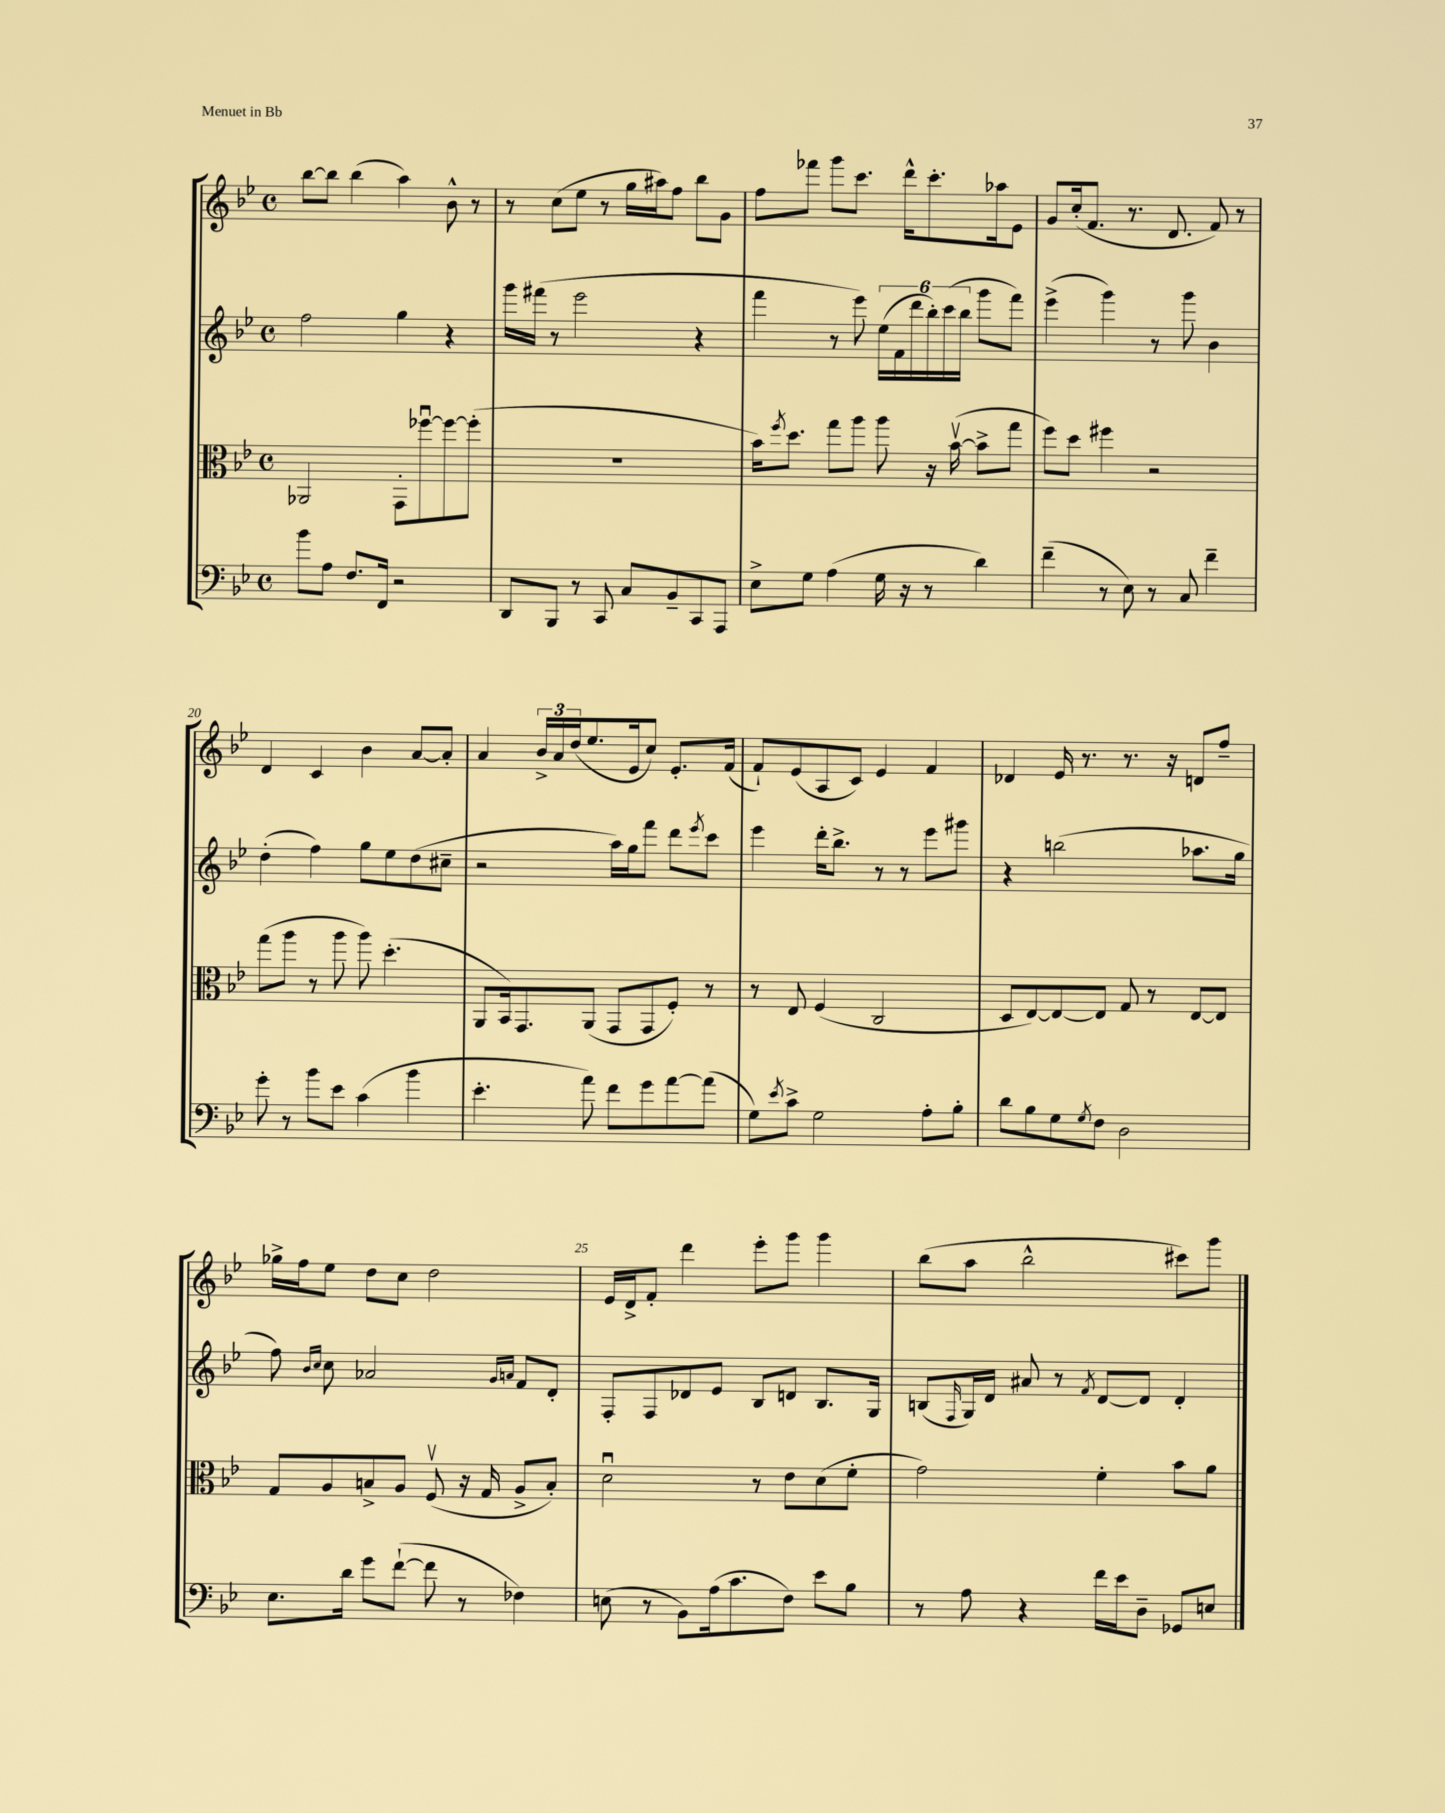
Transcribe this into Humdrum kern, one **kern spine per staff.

**kern	**kern	**kern	**kern
*part4	*part3	*part2	*part1
*staff4	*staff3	*staff2	*staff1
*clefF4	*clefC3	*clefG2	*clefG2
*k[b-e-]	*k[b-e-]	*k[b-e-]	*k[b-e-]
*M4/4	*M4/4	*M4/4	*M4/4
*met(c)	*met(c)	*met(c)	*met(c)
=16	=16	=16	=16
8b-\L	2AA-X/	2ff\	[8bb-\L
8A\J	.	.	8bb-\J]
8.F/L	.	.	(4bb-\
16FF/Jk	.	.	.
2r	8GG'\L	4gg\	4aa\)
.	[8ff-Xu\	.	.
.	8ff-\_	4r	8b-^^\
.	(8ff-'\J]	.	8r
=17	=17	=17	=17
8DD/L	1r	16ggg\LL	8r
.	.	(16fff#X\JJ	.
8BBB-/J	.	8r	(8cc\L
8r	.	2eee-\	8ee-\J
8CC/	.	.	8r
8C/L	.	.	16gg\LL
.	.	.	16aa#X\J)
8BB-~/	.	.	8ff\J
8CC/	.	4r	8bb-\L
8AAA/J	.	.	8g\J
=18	=18	=18	=18
8E-^\L	16b-\KL)	4fff\	8ff\L
.	8qff/	.	.
.	8.dd\J	.	.
8G\J	.	.	8fff-X\J
(4A\	8gg\L	8r	8ggg\L
.	8aa\J	8eee-\)	8.ccc\J
16G\	8aa\	(24ee-\LL	.
.	.	24f\	.
16r	.	.	16ddd^^\KL
.	.	24ddd\	.
8r	16r	24bb-'\)	8.ccc'\
.	.	(24ccc\	.
.	([16b-v\	.	.
.	.	24bb-\JJ	.
4d\)	8b-^\L]	8ggg\L	.
.	.	.	16aa-X\k
.	8gg\J	8fff\J)	8e-\J
=19	=19	=19	=19
(4f~\	8ff\L)	(4eee-^\	8g/L
.	8dd\J	.	(16cc'/k
.	.	.	8.f/J
8r	4ff#X\	4ggg\)	.
8E-\)	.	.	8.r
8r	2r	8r	.
.	.	.	8.d/
8C/	.	8ggg\	.
4f~\	.	4b-\	8f/)
.	.	.	8r
!!LO:LB:g=z
=20	=20	=20	=20
8g'\	(8gg\L	(4dd'\	4d/
8r	8aa\J	.	.
8b-\L	8r	4ff\)	4c/
8e-\J	8aa\	.	.
(4c\	8aa\)	8gg\L	4b-\
.	(4.dd'\	8ee-\	.
4b-\	.	(8dd\	[8a/L
.	.	8cc#X~\J	8a'/J]
=21	=21	=21	=21
4.e-'\	8AA/L	2r	4a/
.	16BB-/k)	.	.
.	8.GG/	.	.
.	.	.	24b-^/LL
.	.	.	24a/
.	.	.	(24dd/J
8a\)	(8AA/J	.	8.ee-/
8f\L	8GG/L	16aa\LL)	.
.	.	16gg\J	16e-/k
8g\	8GG/	8fff\J	8cc/J)
[8a\	8F'/J)	8ddd\L	8.e-'/L
.	.	8qeee-/	.
(8a\J]	8r	8ccc\J	.
.	.	.	(16f/Jk
=22	=22	=22	=22
8G\L)	8r	4eee-\	8f`/L)
8qe-/	.	.	.
8c^\J	8E-/	.	(8e-/
2G\	(4F/	16ddd'\KL	8A/
.	.	8.bb-^\J	.
.	.	.	8c/J)
.	2C/	8r	4e-/
.	.	8r	.
8A'\L	.	8eee-\L	4f/
8B-'\J	.	8ggg#X\J	.
=23	=23	=23	=23
8d\L	8D/L	4r	4d-X/
8B-\	[8E-/)	.	.
8G\	8E-/_	(2bbn\	16e-/
.	.	.	8.r
8qG/	.	.	.
8F\J	8E-/J]	.	.
2D\	8G/	.	8.r
.	8r	.	.
.	.	.	16r
.	[8E-/L	8.aa-X\L	8dn/L
.	8E-/J]	.	8ff~/J
.	.	16gg\Jk	.
!!LO:LB:g=z
=24	=24	=24	=24
8.E-\L	8G/L	8ff\)	16gg-X^\LL
.	.	.	16ff\J
.	.	16qqb-/LL	.
.	.	16qqcc/JJ	.
.	8A/	8cc\	8ee-\J
16d\Jk	.	.	.
8g\L	8Bn^/	2a-X/	8dd\L
([8f`\J	8A/J	.	8cc\J
8f\]	(8Fv/	.	2dd\
8r	16r	.	.
.	16G/	.	.
.	.	16qqg/LL	.
.	.	16qqan/JJ	.
4F-X\)	8A^/L	8f/L	.
.	8B'/J)	8d'/J	.
=25	=25	=25	=25
(8En\	2du\	8F'/L	16e-/LL
.	.	.	16d^/J
8r	.	8F/	8f'/J
8BB-\L)	.	8d-X/	4ddd\
(16A\k	.	8e-/J	.
8.c\	.	.	.
.	8r	8B-/L	8eee-'\L
8F\J)	8e-\L	8dn/J	8ggg\J
8e-\L	(8d\	8.B-/L	4ggg\
8B-\J	8f'\J	.	.
.	.	16G/Jk	.
=26	=26	=26	=26
8r	2g\)	(8Bn/L	(8bb-\L
.	.	16qqF/	.
8A\	.	16G/L)	8aa\J
.	.	16d/JJ	.
4r	.	8a#X/	2bb-^^\
.	.	8r	.
.	.	8qf/	.
16f\LL	4f'\	[8d/L	.
16e-\J	.	.	.
8D~\J	.	8d/J]	.
8GG-X/L	8b-\L	4d'/	8ccc#X\L)
8En/J	8a\J	.	8ggg\J
==	==	==	==
*-	*-	*-	*-
